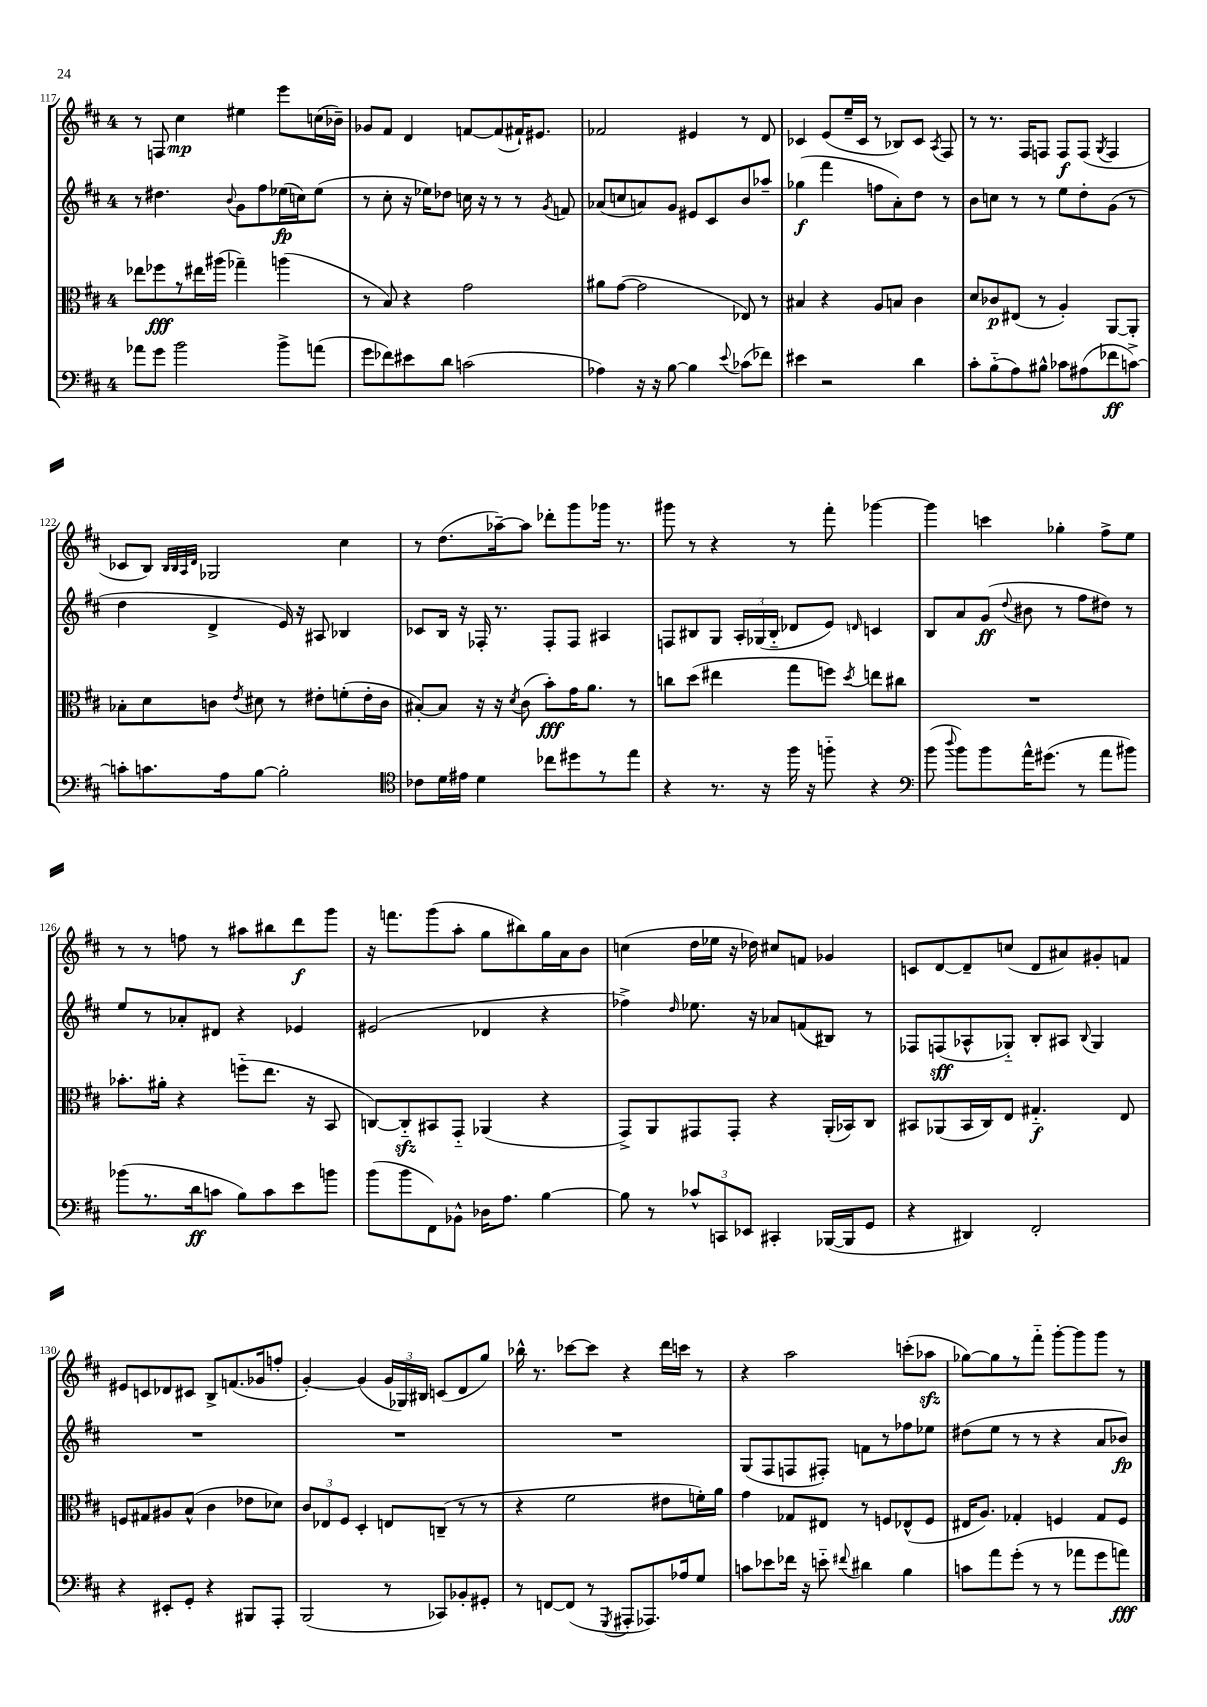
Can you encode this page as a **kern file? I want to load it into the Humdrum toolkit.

**kern	**kern	**kern	**kern
*staff4	*staff3	*staff2	*staff1
*clefF4	*clefC3	*clefG2	*clefG2
*k[f#c#]	*k[f#c#]	*k[f#c#]	*k[f#c#]
*M4/4	*M4/4	*M4/4	*M4/4
8a-	8ee-	8r	8r
8g	8ff-	4.dd#	8F
2b	8r	.	4cc#
.	16ee#	.	.
.	(16aa#	.	.
.	.	8qqb	.
.	4gg-~)	8g	4ee#
.	.	8ff#	.
8b^	(4aa	(16ee-	8eee
.	.	16cc)	.
(8a	.	(8ee-	(16cc
.	.	.	16b-~)
=	=	=	=
8g	8r	8r	8g-
8f-)	8B)	8cc#'	8f#
8e#	4r	16r	4d
.	.	16ee-)	.
8d	.	8dd-	.
(2c	2g	16cc	[8f
.	.	16r	.
.	.	8r	(8f]
.	.	8r	16f#`)
.	.	.	8.e#
.	.	8qg	.
.	.	8f	.
=	=	=	=
4A-)	8a#	(8a-	2f-
.	([8g	8cc	.
16r	2g]	8a)	.
16r	.	.	.
[8B	.	8g	.
4B]	.	8e#	4e#
.	.	8c#	.
8qqe	.	.	.
(8c-	8E-)	8b	8r
8f-)	8r	8aa-~	8d
=	=	=	=
4e#	4B#	(4gg-	4c-
2r	4r	4fff#	(8e
.	.	.	16ee~
.	.	.	16c-
.	8A	8ff	8r
.	8B	8a')	8B-)
4d	4c#	8dd	8c-
.	.	.	8qA
.	.	8r	8F#
=	=	=	=
8c#'	8d	8b	8r
(8B'~	8c-	8cc	8.r
8A)	(8E#	8r	.
.	.	.	16F#
8B#^^	8r	8r	8F
8c-	4A')	8ee	8F
(8A#	.	8dd'	(8F
.	.	.	8qG
8f-	[8AA	(8g	4F
[8c^)	8AA']	8r	.
=	=	=	=
8c']	8B-'	4dd	8c-
8.c	8d	.	8B)
.	.	.	32qqB
.	.	.	32qqB
.	.	.	32qqA
.	.	.	32qqd
.	8c	4d^	2G-
16A	.	.	.
.	8qe	.	.
[8B	8d#	.	.
2B']	8r	16e)	.
.	.	16r	.
.	8e#'	8A#	.
.	(8f'	4B-	4cc#
.	16e#'	.	.
.	16c	.	.
=	=	=	=
*clefC4	*	*	*
8c-	[8B#')	8c-	8r
16d	8B#]	16B	(8.dd
16e#	.	16r	.
4d	16r	16F-'	.
.	16r	8.r	[16aa-~)
.	8qd	.	.
.	(8c#	.	8aa-]
8cc-	8b')	8F-'	8ddd-'
8dd#	16g	8F-	8ggg
.	8.a	.	.
8r	.	4A#	16ggg-
.	.	.	8.r
8ee	8r	.	.
=	=	=	=
4r	8cc	8F	8ggg#
.	(8dd	8B#	8r
8.r	4ee#	8G	4r
.	.	24A'	.
.	.	(24G-	.
16r	.	.	.
.	.	24B#'~	.
16ff#	8gg	8d-	8r
16r	.	.	.
8ff'~	8ff)	8e)	8fff#'
.	8qdd	16qqd	.
4r	8ee	4c	[4ggg-
.	8cc#	.	.
=	=	=	=
*clefF4	*	*	*
(8b	1r	8B	4ggg-]
8qqdd	.	.	.
8b)	.	8a	.
8b	.	(8g	4ccc
.	.	8qqdd	.
16a^^	.	8b#	.
(8.g#	.	.	.
.	.	8r	4gg-'
8r	.	8ff#	.
8a	.	8dd#)	8ff#^
8b#)	.	8r	8ee
=	=	=	=
(8b-	8.b-'	8ee	8r
8.r	.	8r	8r
.	16a#'	.	.
.	4r	8a-'	8ff
16d	.	.	.
8c	.	8d#	8r
8B)	(8ff'~	4r	8aa#
8c	8.ee	.	8bb#
8e	.	4e-	8ddd
.	16r	.	.
8b	8BB	.	8ggg
=	=	=	=
(8b	[8C)	(2e#	16r
.	.	.	8.fff
8b	8C'~]	.	.
8FF#)	8BB#	.	(8ggg
8BB-^^	8GG'~	.	8aa'
16D-	(4AA-	4d-	8gg
8.A	.	.	.
.	.	.	8bb#)
[4B	4r	4r	16gg
.	.	.	16a
.	.	.	8b
=	=	=	=
8B]	8GG^)	4ff-^)	(4cc
8r	8AA	.	.
.	.	16qqdd	.
12c-^^	8GG#	8.ee-	16dd
.	.	.	16ee-
12CC	.	.	.
.	8GG#'	.	16r
12EE-	.	.	.
.	.	16r	16dd-)
4CC#'	4r	8a-	8cc#
.	.	(8f	8f
([16BBB-	(16AA'	8B#)	4g-
16BBB-]	16BB-)	.	.
8GG	8C#	8r	.
=	=	=	=
4r	8BB#	8F-	8c
.	(8AA-	(8F	[8d
4DD#)	16BB#	8A-^^	8d~]
.	16C#)	.	.
.	8E	8G-'~)	(8cc
2FF#'	4.G#'~	8B'	8d
.	.	8A#	8a#)
.	.	8qqB	.
.	.	4G-	8g#'
.	8E	.	8f
=	=	=	=
4r	8F	1r	8e#
.	8G#	.	8c
8EE#'	8A#	.	8d-
8GG'	(8B^^	.	8c#
4r	4c#	.	8B^
.	.	.	(8.f
8BBB#	8e-	.	.
.	.	.	16g-
8AAA'	8d-)	.	8ff'
=	=	=	=
(2BBB	12c#	1r	[4g')
.	12E-	.	.
.	12F#	.	.
.	4D'	.	(4g]
8r	8E	.	24g
.	.	.	24G-)
.	.	.	24B#
8CC-)	(8C~	.	(8c
8BB-'	8r	.	8d
8GG#'	8r	.	8gg)
=	=	=	=
8r	4r	1r	16bb-^^
.	.	.	8.r
[8FF	.	.	.
(8FF]	2f#	.	[8ccc-
8r	.	.	8ccc-]
8qGGG	.	.	.
8AAA#'	.	.	4r
8.AAA-)	.	.	.
.	8e#	.	16ddd
16A-	.	.	16ccc
8G	16f')	.	8r
.	16a	.	.
=	=	=	=
8c	4g	(8G	4r
8e-	.	8F#	.
16f-	8G-	8F	2aa
16r	.	.	.
8e'~	8E#	8F#')	.
8qqf#	.	.	.
4d#	8r	8f	.
.	8F	8r	.
4B	(8E-^^	8ff-	(8ccc'
.	8F	8ee-	8aa-
=	=	=	=
8c	16E#	(8dd#	[8gg-)
.	8.A)	.	.
8a	.	8ee	8gg-]
(8g'	4G-'	8r	8r
8r	.	8r	8fff#'~
8r	4F	4r	[8ggg'
8a-	.	.	8ggg]
8g	8G-	8a	8ggg
8a)	8F	8b-)	8r
==	==	==	==
*-	*-	*-	*-
